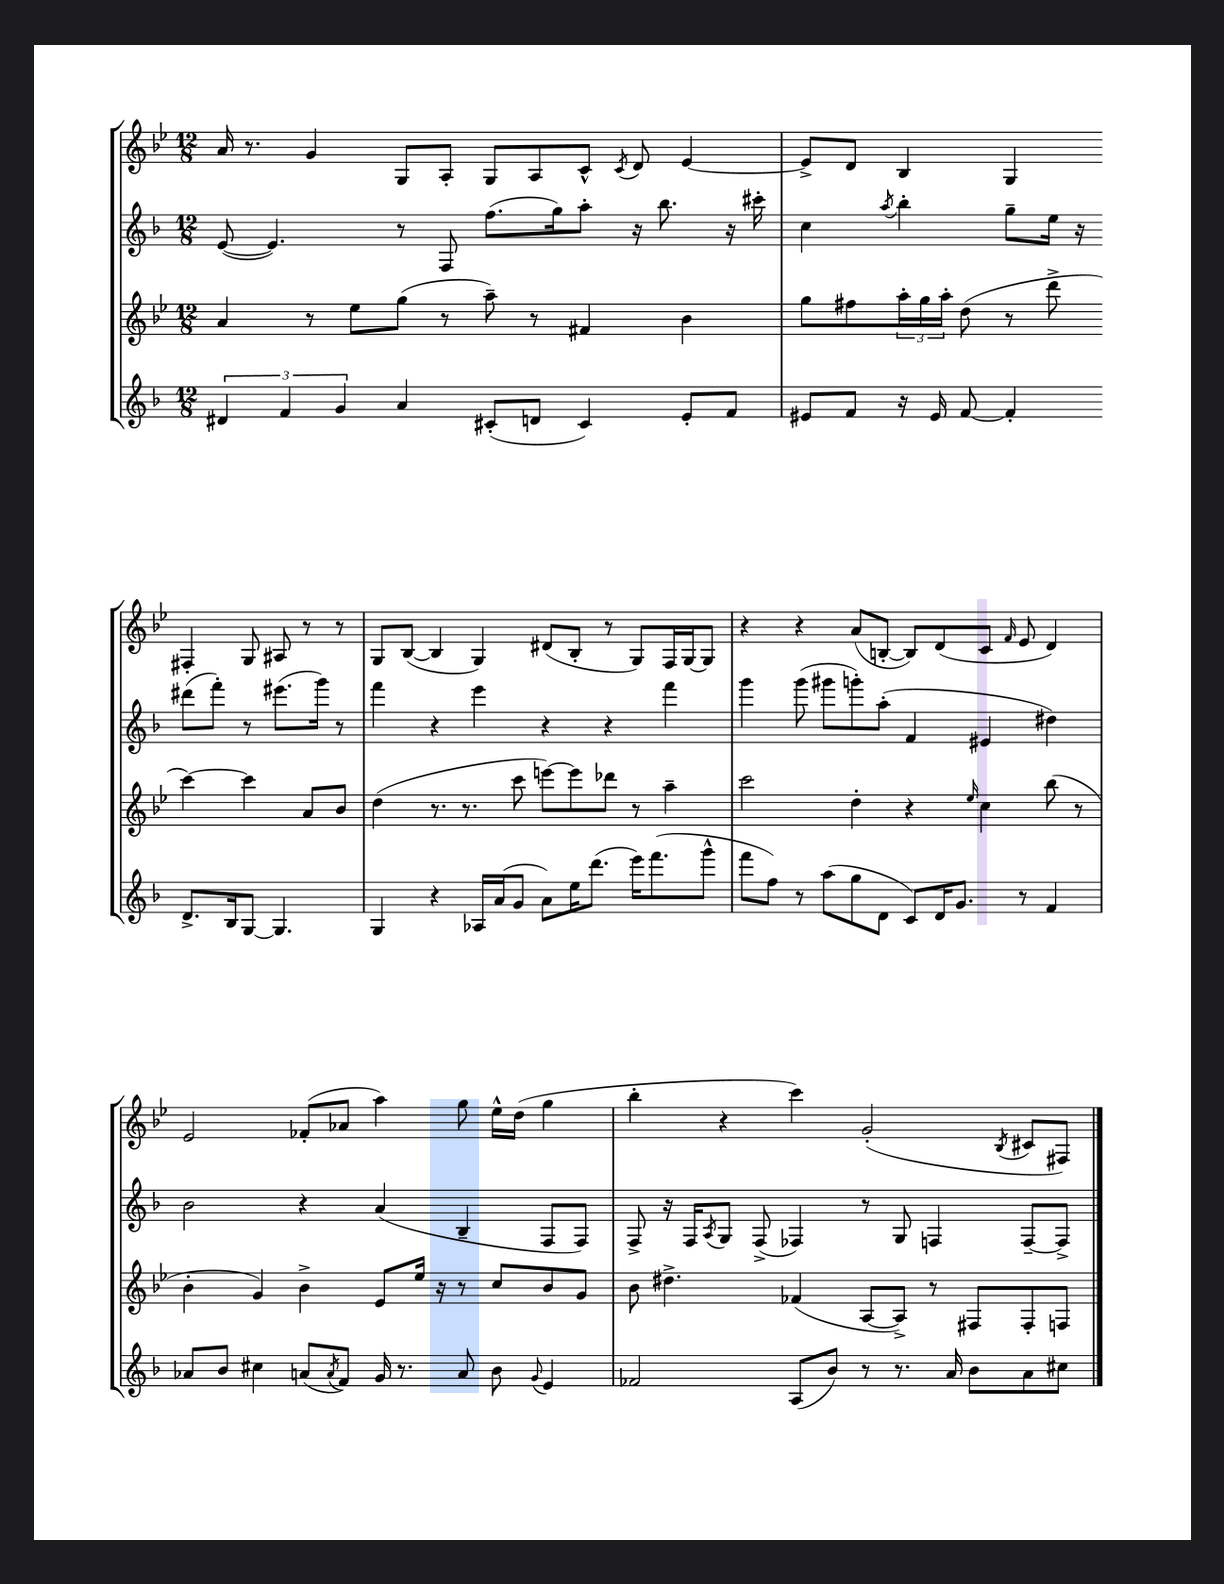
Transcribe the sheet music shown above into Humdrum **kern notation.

**kern	**kern	**kern	**kern
*staff4	*staff3	*staff2	*staff1
*clefG2	*clefG2	*clefG2	*clefG2
*k[b-]	*k[b-e-]	*k[b-]	*k[b-e-]
*M12/8	*M12/8	*M12/8	*M12/8
6d#	4a	([8e	16a
.	.	.	8.r
.	.	4.e])	.
6f	.	.	.
.	8r	.	4g
6g	.	.	.
.	8ee-	.	.
4a	(8gg	8r	8G
.	8r	8F	8A'
(8c#'	8aa~)	(8.ff	8G
8d	8r	.	8A
.	.	16gg)	.
4c#)	4f#	8aa'	8c^^
.	.	.	8qc
.	.	16r	8d
.	.	8.bb-	.
8e'	4b-	.	[4e-
8f	.	16r	.
.	.	16ccc#'	.
=	=	=	=
8e#	8gg	4cc	8e-^]
8f	8ff#	.	8d
.	.	8qaa	.
16r	24aa'	4bb-'	4B-
.	24gg	.	.
16e#	.	.	.
.	24aa'	.	.
[8f	(8dd	.	.
4f']	8r	8gg~	4G
.	8ddd^	16ee	.
.	.	16r	.
8.d^	[4ccc)	(8ddd#	4F#'
.	.	8fff')	.
16B-	.	.	.
[8G	4ccc]	8r	8G
4.G]	.	(8.eee#	8A#
.	8a	.	8r
.	.	16ggg)	.
.	8b-	8r	8r
=	=	=	=
4G	(4dd	4fff	8G
.	.	.	([8B-
4r	8.r	4r	4B-]
.	8.r	.	.
16A-	.	4eee	4G)
(16a	.	.	.
8g	8ccc	.	.
8a)	[8eee)	4r	(8d#
16ee	8eee]	.	8B-'
(8.ddd	.	.	.
.	8ddd-	4r	8r
16eee)	8r	.	8G)
(8.fff	.	.	.
.	4aa~	4fff	16F
.	.	.	[16G
8ggg^^	.	.	8G]
=	=	=	=
8fff	2ccc	4ggg	4r
8ff)	.	.	.
8r	.	(8ggg	4r
(8aa	.	8ggg#	.
8gg	4dd'	8ggg')	(8a
8d	.	(8aa'	[8B'
8c)	4r	4f	8B])
16d	.	.	(8d
8.g	.	.	.
.	16qqee-	.	.
.	4cc	4e#	8c
.	.	.	16qqf
8r	.	.	8e-
4f	(8bb-	4dd#)	4d)
.	8r	.	.
=	=	=	=
8a-	4b-'	2b-	2e-
8b-	.	.	.
4cc#	4g)	.	.
(8a	4b-^	4r	(8f-'
8qa	.	.	.
8f)	.	.	8a-
16g	8e-	(4a	4aa)
8.r	.	.	.
.	16ee-	.	.
.	16r	.	.
8a	8r	4B-~	8gg
8b-	8cc	.	16ee-^^
.	.	.	(16dd
8qqg	.	.	.
4e	8b-	8F	4gg
.	8g	8F)	.
=	=	=	=
2f-	8b-	8F^	4bb-'
.	4.dd#^	16r	.
.	.	16F	.
.	.	8qA	.
.	.	8G	4r
.	.	(8F^	.
(8A	(4f-	4F-)	4ccc)
8b-)	.	.	.
8r	[8A	8r	(2g'
8.r	8A^])	8G	.
.	8r	4F	.
16a	.	.	.
8b-	8F#	.	.
.	.	.	8qB-
8a	8F#'	[8F~	8c#
8cc#	8F	8F^]	8F#)
==	==	==	==
*-	*-	*-	*-
